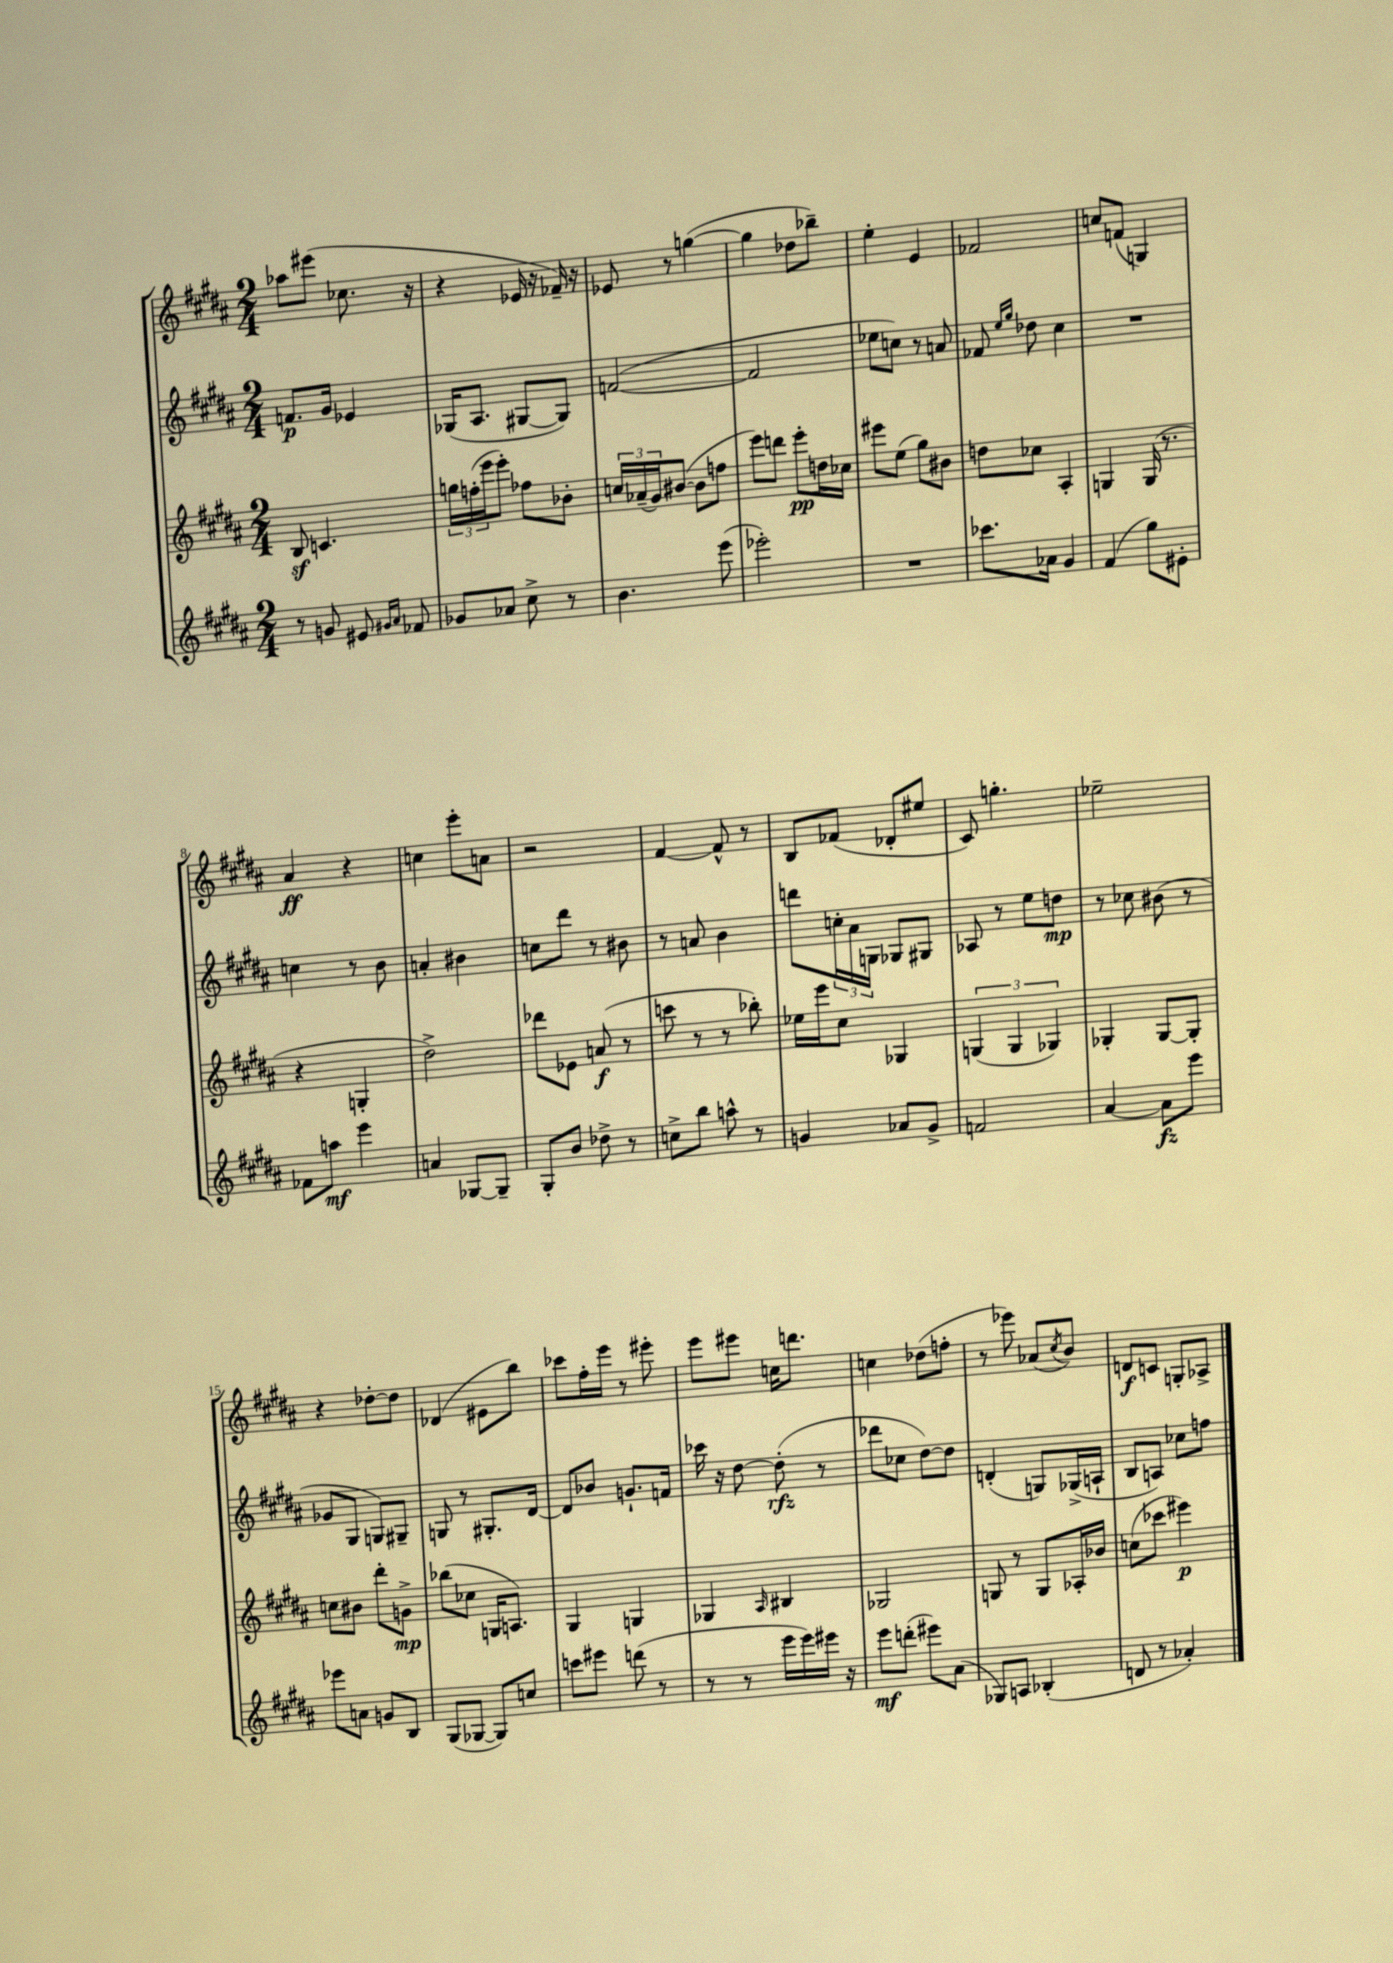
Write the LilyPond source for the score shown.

<<
\new StaffGroup <<
\new Staff = "s0" {
    \clef treble \key b \major \numericTimeSignature \time 2/4
    aes''8 eis'''8( ces''8. r16 |
    r4 ees'16 r16 fes'16--) r16 |
    ees'8 r8 g''4~( |
    g''4 des''8 bes''8--) |
    e''4-. e'4 |
    fes'2 |
    c''8 f'8( g4) |
    ais'4\ff r4 |
    c''4 e'''8-. a'8 |
    r2 |
    fis'4~ fis'8-^ r8 |
    b8 fes'8( des'8-. eis''8 |
    cis'8) g''4.-. |
    ees''2-- |
    r4 des''8~-. des''8 |
    des'4( eis'8 b''8) |
    ces'''8 fis''16-. e'''16 r8 eis'''8-. |
    e'''8 eis'''8 c''16 d'''8. |
    c''4 des''8( f''8-. |
    r8 ees'''8) aes'8( \acciaccatura { cis''8 } b'8) |
    d'8\f c'8 g8-. aes8-> \bar "|." |
}
\new Staff = "s1" {
    \clef treble \key b \major \numericTimeSignature \time 2/4
    f'8.\p gis'16 ees'4 |
    ges16( ais8. gis8~ gis8) |
    f'2~( |
    f'2 |
    ees''8 c''8) r8 a'8 |
    fes'8 \grace { e''16 gis''16 } des''8 cis''4 |
    R2 |
    c''4 r8 b'8 |
    a'4-. bis'4 |
    c''8 dis'''8 r8 bis'8 |
    r8 a'8 b'4 |
    d'''8 \tuplet 3/2 { c''16-. ais'16 g16 } ges8 gis8 |
    aes8 r8 e''8 d''8\mp |
    r8 ces''8 bis'8( r8 |
    ges'8 gis8 g8) gis8-- |
    g8 r8 gis8.-. dis'16~ |
    dis'8 bes'8 g'8.-! f'16 |
    ces'''16 r16 dis''8~ dis''8-.\rfz( r8 |
    des'''8 ces''8 dis''8~) dis''8 |
    d'4-.( g8) ges16->( a16-! |
    b8 a8) ces''8 f''8 \bar "|." |
}
\new Staff = "s2" {
    \clef treble \key b \major \numericTimeSignature \time 2/4
    b8\sf c'4. |
    \tuplet 3/2 { g''16 f''16-.( e'''16 } e'''8-.) fes''8 bes'8-. |
    \tuplet 3/2 { c''16 aes'16--( gis'16) } bis'8~( bis'8 f''8 |
    e'''8) d'''8 e'''8-.\pp d''16 ces''16 |
    eis'''8 e''8( gis''8) bis'8 |
    d''8 ces''8 ais4-. |
    g4 g16( r8. |
    r4 g4-. |
    dis''2->) |
    des'''8 ees'8 a'8\f( r8 |
    c'''8 r8 r8 bes''8-.) |
    ees''16 e'''16 cis''8 ges4 |
    \tuplet 3/2 { g4( g4 ges4) } |
    ges4-. ges8~ ges8-. |
    c''8 bis'8 dis'''8-. g'8->\mp |
    bes''8( ces''8 g16 a8.) |
    gis4 g4 |
    ges4 \grace { ais16 } bis4 |
    ges2 |
    g8 r8 g8 aes16-. bes'16 |
    c''8( ces'''8 eis'''4\p) \bar "|." |
}
\new Staff = "s3" {
    \clef treble \key b \major \numericTimeSignature \time 2/4
    r8 g'8 eis'8 \grace { gis'16 ais'16 } fes'8 |
    ges'8 aes'8 cis''8-> r8 |
    b'4. e'''8( |
    ees'''2-.) |
    R2 |
    ces'''8. aes'16 gis'4 |
    fis'4( gis''8) eis'8-. |
    fes'8 a''8\mf e'''4 |
    a'4 ges8~ ges8-- |
    gis8-. b'8 des''8-> r8 |
    c''8-> b''8 a''8-^ r8 |
    g'4 aes'8 g'8-> |
    f'2 |
    ais'4~ ais'8\fz e'''8 |
    ees'''8 a'8 g'8 b8 |
    gis8( ges8~ ges8) c''8 |
    c'''8 eis'''8 d'''8( r8 |
    r8 r8 e'''16 e'''16) eis'''16 r16 |
    e'''8\mf d'''8-.( eis'''8) ais'8( |
    ges8) a8 bes4-.( |
    d'8 r8 aes'4-.) \bar "|." |
}
>>
>>
